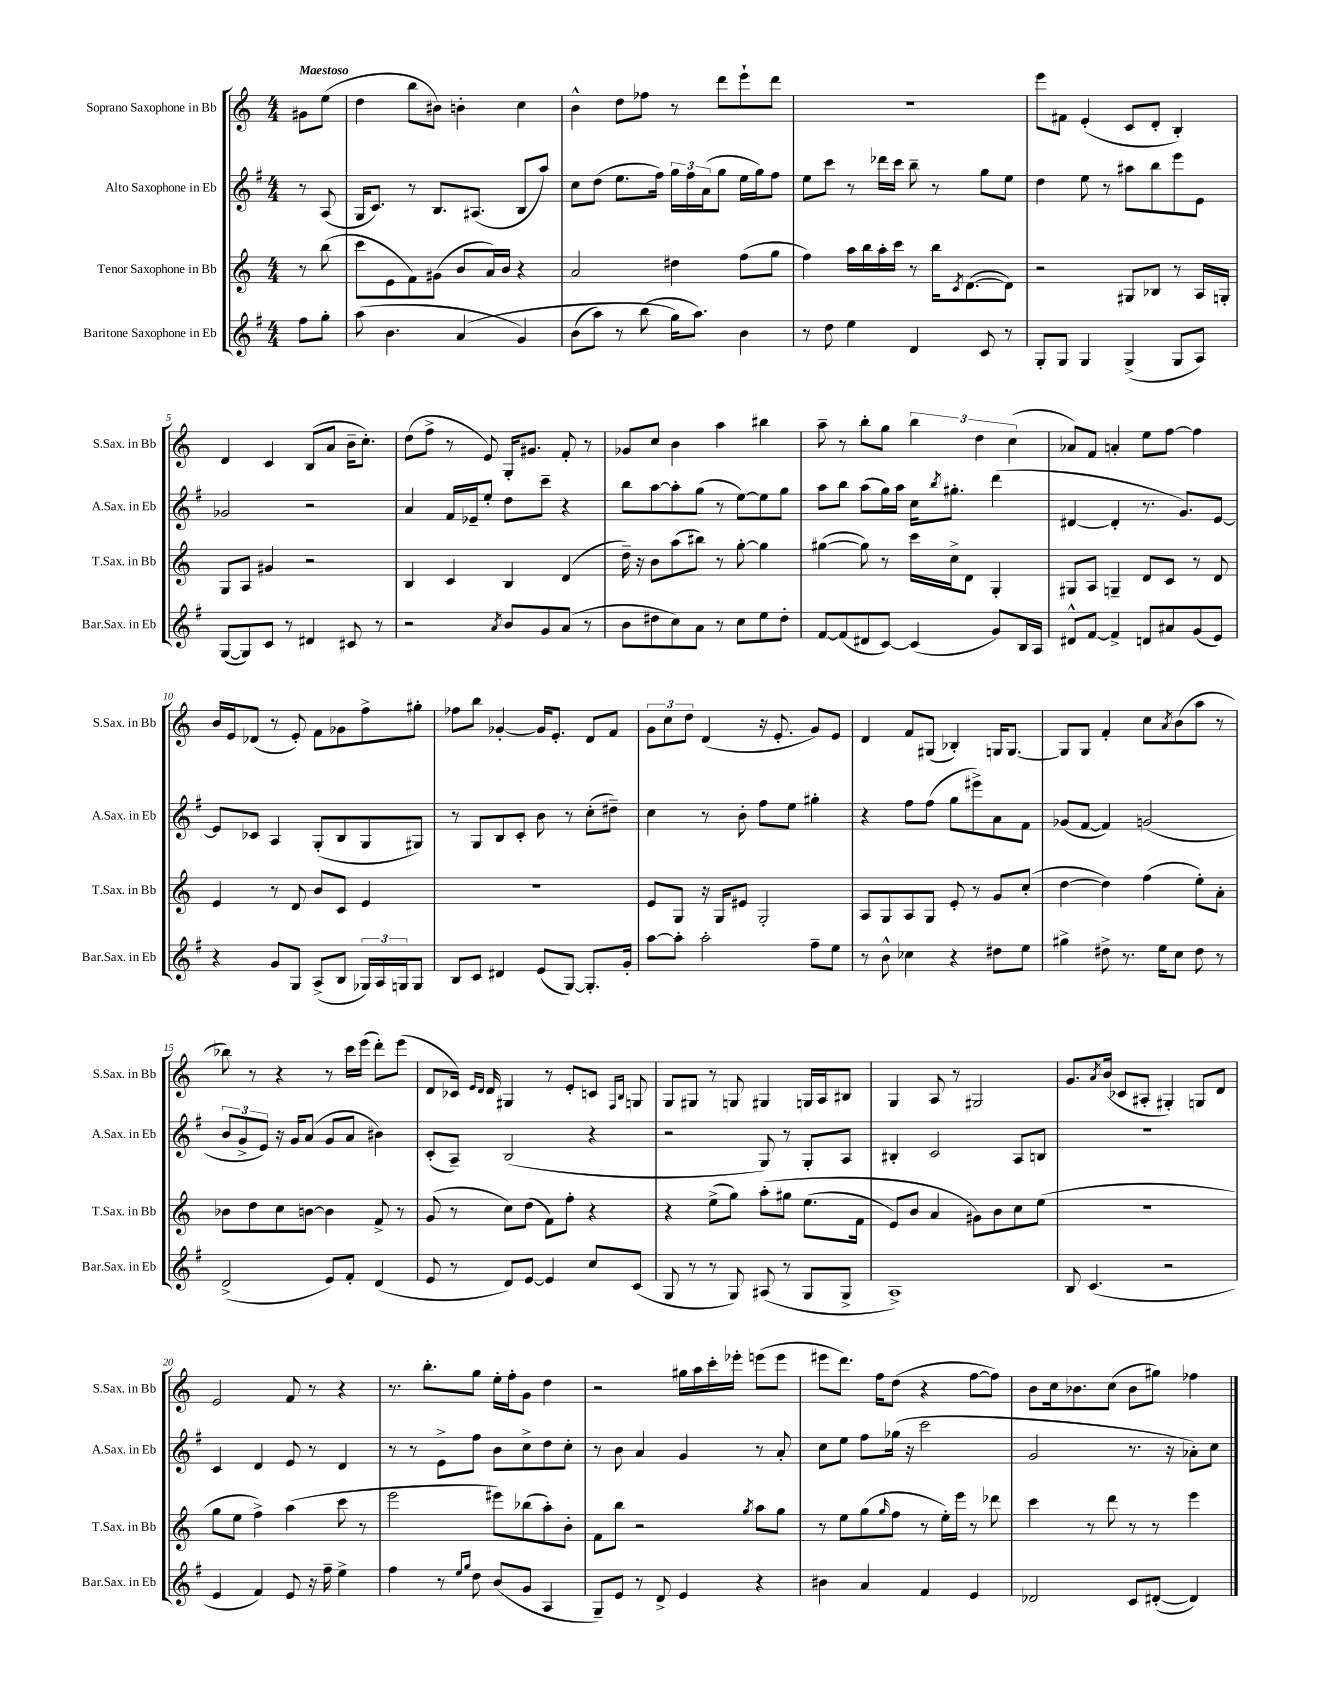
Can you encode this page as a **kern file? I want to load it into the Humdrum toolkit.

**kern	**kern	**kern	**kern
*part4	*part3	*part2	*part1
*staff4	*staff3	*staff2	*staff1
*I"Baritone Saxophone in Eb	*I"Tenor Saxophone in Bb	*I"Alto Saxophone in Eb	*I"Soprano Saxophone in Bb
*I'Bar.Sax. in Eb	*I'T.Sax. in Bb	*I'A.Sax. in Eb	*I'S.Sax. in Bb
*clefG2	*clefG2	*clefG2	*clefG2
*k[f#]	*k[]	*k[f#]	*k[]
*M4/4	*M4/4	*M4/4	*M4/4
=	=	=	=
!	!	!	!LO:TX:a:B:t=Maestoso
8ff#\L	8r	8r	8g#X\L
8gg'\J	(8bb\	(8A/	(8ee\J
=1	=1	=1	=1
(8aa\	8ccc\L	16G/KL	4dd\
.	.	8.c/J)	.
4.b\	8e\	.	.
.	8f\)	8r	8bb\L
.	(8g#X\J	8.B/L	8b#X\J)
(4a/	8b/L	.	4bn'\
.	.	(8.A#X/J	.
.	16a/L)	.	.
.	16b/JJ	.	.
4g/)	4r	8B/L	4cc\
.	.	8aa/J)	.
=2	=2	=2	=2
(8b\L	2a/	8cc\L	4b^^\
8aa\J)	.	(8dd\J	.
8r	.	8.ee\L	8dd\L
(8bb\	.	.	8ff-X\J
.	.	16ff#\Jk)	.
16gg\KL)	4dd#X\	24gg\LL	8r
.	.	24ff#\	.
8.aa\J)	.	.	.
.	.	(24a\J	.
.	.	8gg\J	8ddd\L
4b\	(8ff\L	16ee\LL	8eee`\
.	.	16gg\J)	.
.	8gg\J	8ff#\J	8ddd\J
=3	=3	=3	=3
8r	4ff\)	8ee\L	1r
8dd\	.	8ccc\J	.
4ee\	16aa\LL	8r	.
.	16bb\	.	.
.	16aa'\	16ddd-X\LL	.
.	16ccc\JJ	16ccc\JJ	.
4d/	8r	8bb~\	.
.	16bb\KL	8r	.
.	8qc/	.	.
.	([8.d\	.	.
8c/	.	8gg\L	.
8r	8d\J])	8ee\J	.
=4	=4	=4	=4
8G'/L	2r	4dd\	8eee\L
8G/J	.	.	8f#X\J
4G/	.	8ee\	(4e'/
.	.	8r	.
(4G^/	8G#X/L	8aa#X\L	8c/L
.	8B-X/J	8bb\	8d'/J
8G/L	8r	8eee\	4B'/)
8A/J)	16A/LL	8e\J	.
.	16Gn'/JJ	.	.
!!LO:LB:g=z
=5	=5	=5	=5
([8G/L	8G/L	2g-X/	4d/
8G/])	8A/J	.	.
8c/J	4g#X/	.	4c/
8r	.	.	.
4d#X/	2r	2r	(8B/L
.	.	.	8a/J
8c#X/	.	.	16b~\KL
.	.	.	8.cc'\J)
8r	.	.	.
=6	=6	=6	=6
2r	4B/	4a/	(8dd\L
.	.	.	8ff^\J
.	4c/	16f#/LL	8r
.	.	16e-X~/J	.
.	.	8ee'/J	8e/)
8qa/	.	.	.
8b/L	4B/	8dd\L	16G'/KL
.	.	.	8.g#X/J
8g/	.	8ccc~\J	.
(8a/J	(4d/	4r	8f'/
8r	.	.	8r
=7	=7	=7	=7
8b\L	16dd~\)	8bb\L	8g-X/L
.	16r	.	.
8dd#X\	8b\L	[8aa\	8cc/J
8cc\)	(8aa\	8aa'\]	4b\
8a\J	8bb#X\J)	(8gg\J	.
8r	8r	8r	4aa\
8cc\L	[8gg'\	[8ee\L)	.
8ee\	4gg\]	8ee\]	4bb#X\
8dd#'\J	.	8gg\J	.
=8	=8	=8	=8
[8f#/L	([4gg#X\	8aa\L	8aa~\
(8f#/]	.	8bb\J	8r
8d#X/	8gg#\])	(8aa\L	8bb'\L
[8c/J)	8r	16gg\L)	8gg\J
.	.	16aa\JJ	.
(4c/]	16ccc\LL	16cc\KL	6bb\
.	.	8qbb/	.
.	16cc^\J	8.gg#X'\J	.
.	8d\J	.	.
.	.	.	6dd\
8g/L)	4G'/	(4ddd\	.
.	.	.	(6cc\
16B/L	.	.	.
16A/JJ	.	.	.
=9	=9	=9	=9
8d#X^^/L	8G#X/L	[4d#X/	8a-X/L)
[8f#/J	8A/J	.	8f/J
4f#^/]	4Gn~/	4d#'/]	4an'/
8dn/L	8d/L	8.r	8ee\L
8a#X/	8c/J	.	[8ff\J
.	.	8.g/L)	.
(8g/	8r	.	4ff\]
8e/J)	8d/	[8e/J	.
!!LO:LB:g=z
=10	=10	=10	=10
4r	4e/	8e/L]	16b/LL
.	.	.	16e/J
.	.	8c-X/J	(8d-X/J
8g/L	8r	4A/	8r
8G/J	8d/	.	8e'/)
(8A^/L	8b/L	(8G'/L	8f\L
8B/J	8c/J	8B/	8g-X\
24G-X/LL)	4e/	8G/	8ff^\
24A/	.	.	.
24Gn/J	.	.	.
8G/J	.	8G#X/J)	8gg#X'\J
=11	=11	=11	=11
8B/L	1r	8r	8ff-X\L
8c/J	.	8G/L	8bb\J
4d#X/	.	8B/	[4g-X'/
.	.	8c'/J	.
(8e/L	.	8b\	16g-/KL]
.	.	.	8.e'/J
[8G/J)	.	8r	.
8.G'/L]	.	(8cc'\L	8d/L
.	.	8dd#X~\J)	8f/J
16g'/Jk	.	.	.
=12	=12	=12	=12
[8aa\L	8e/L	4cc\	12g\L
.	.	.	12cc\
8aa'\J]	8G/J	.	.
.	.	.	12dd\J
2aa'\	16r	8r	(4d/
.	16G/KL	.	.
.	8e#X/J	8b'\	.
.	2G'/	8ff#\L	16r
.	.	.	8.e'/
.	.	8ee\J	.
8ff#~\L	.	4gg#X'\	8g/L)
8ee\J	.	.	8e/J
=13	=13	=13	=13
8r	8A/L	4r	4d/
8b^^\	8G/	.	.
4cc-X\	8A/	8ff#\L	8f/L
.	8G/J	(8ff#\J	(8G#X/J
4r	8e'/	8gg\L	4B-X'/)
.	8r	8eee#X^\)	.
8dd#X\L	8g/L	8a\	16Gn/KL
.	.	.	[8.G/J
8ee\J	(8cc'/J	8f#\J	.
=14	=14	=14	=14
4gg#X^\	[4dd\	(8g-X/L	8G/L]
.	.	[8f#/J	8G/J
8dd#X^\	4dd\])	4f#/])	4f'/
8.r	.	.	.
.	(4ff\	(2gn/	8cc\L
16ee\KL	.	.	.
.	.	.	8qa/
8cc\J	.	.	(8b\
8dd#\	8ee'\L)	.	8aa\J
8r	8a'\J	.	8r
!!LO:LB:g=z
=15	=15	=15	=15
(2d^/	8b-X\L	12b/L	8bb-X\)
.	.	12g^/	.
.	8dd\	.	8r
.	.	12e/J)	.
.	8cc\	16r	4r
.	.	16g/KL	.
.	[8bn\J	(8a/J	.
8e/L)	4b\]	8g/L	8r
8f#'/J	.	8a/J	16ccc\LL
.	.	.	(16eee\JJ
(4d/	8f^/	4b#X\)	8ddd'\L)
.	8r	.	(8eee\J
=16	=16	=16	=16
8e/	(8g/	(8c'/L	8d/L
8r	8r	8A~/J)	16c-X/Jk)
.	.	.	16qqe/LL
.	.	.	16qqd/JJ
.	.	.	16d/
8d/L)	8cc\L)	(2B/	4G#X/
[8e/J	(8dd\J	.	.
4e/]	8f\L)	.	8r
.	8ff'\J	.	8e'/L
8cc/L	4r	4r	8cn/J
.	.	.	16qqF/LL
.	.	.	16qqB/JJ
(8c/J	.	.	8Gn/
=17	=17	=17	=17
8G/	4r	2r	8G/L
8r	.	.	8G#X/J
8r	(8ee^\L	.	8r
8G/)	8gg\J)	.	8Gn/
(8A#X/	(8aa'\L	8G/)	4G#X/
8r	8gg#X\J	8r	.
8G/L	(8.ee\L	8G'/L	16Gn/LL
.	.	.	16A/J
8G^/J	.	8A/J	8B#X/J
.	16f\Jk	.	.
=18	=18	=18	=18
1A^)	8e/L)	4B#X'/	4G/
.	8b/J	.	.
.	4a/	2c/	8A/
.	.	.	8r
.	8g#X\L)	.	2G#X/
.	8b\	.	.
.	8cc\	8A/L	.
.	(8ee\J	8Bn/J	.
=19	=19	=19	=19
8B/	1r	1r	8.g/L
(4.c/	.	.	.
.	.	.	8qa/
.	.	.	(16b/Jk
.	.	.	8c-X/L
.	.	.	8A#X'/J
2r	.	.	4G#X'/)
.	.	.	8Gn/L
.	.	.	8d/J
!!LO:LB:g=z
=20	=20	=20	=20
4e/	8gg\L	4c/	2e/
.	8ee\J	.	.
4f#/)	4ff^\)	4d/	.
8e/	(4aa\	8e/	8f/
16r	.	8r	8r
16ff#~\	.	.	.
4ee^\	8ccc\	4d/	4r
.	8r	.	.
=21	=21	=21	=21
4ff#\	2eee\	8r	8.r
.	.	8r	.
.	.	.	8.bb'\L
8r	.	8e^\L	.
16qqee/LL	.	.	.
16qqgg/JJ	.	.	.
8dd\	.	8ff#\J	8gg\J
(8b/L	8eee#X\L)	8b\L	16ee'\LL
.	.	.	16ff'\J
8g/J	(8bb-X\	8cc^\	8g\J
4A/	8aa'\)	8dd\	4dd\
.	8b'\J	8cc'\J	.
=22	=22	=22	=22
8G~/L)	8f\L	8r	2r
8e/J	8bb\J	8b\	.
8r	2r	4a/	.
8d^/	.	.	.
4e/	.	4g/	16gg#X\LL
.	.	.	16aa\
.	.	.	16ccc'\
.	.	.	16eee-X'\JJ
.	8qgg/	.	.
4r	8aa\L	8r	(8eeen\L
.	8gg\J	8a'/	8eee\J
=23	=23	=23	=23
4b#X\	8r	8cc\L	8eee#X\L
.	8ee\L	8ee\J	8.ddd\J)
4a/	(8gg\	8ff#\L	.
.	.	.	16ff\KL
.	16qqgg/	.	.
.	8ff\J	(16gg-X\Jk	(8dd\J
.	.	16r	.
4f#/	8r	2ccc\	4r
.	16ee'\LL)	.	.
.	16eee\JJ	.	.
4e/	8r	.	[8ff\L
.	8ddd-X\	.	8ff\J])
=24	=24	=24	=24
2d-X/	4ccc\	2g/	8b\L
.	.	.	16cc\k
.	.	.	8.b-X\
.	8r	.	.
.	8ddd\	.	(8cc\J
8c/L	8r	8.r	8b-\L
([8d#X'/J	8r	.	8gg#X\J)
.	.	16r	.
4d#/])	4eee\	8a-X'\L)	4ff-X\
.	.	8cc\J	.
==	==	==	==
*-	*-	*-	*-
